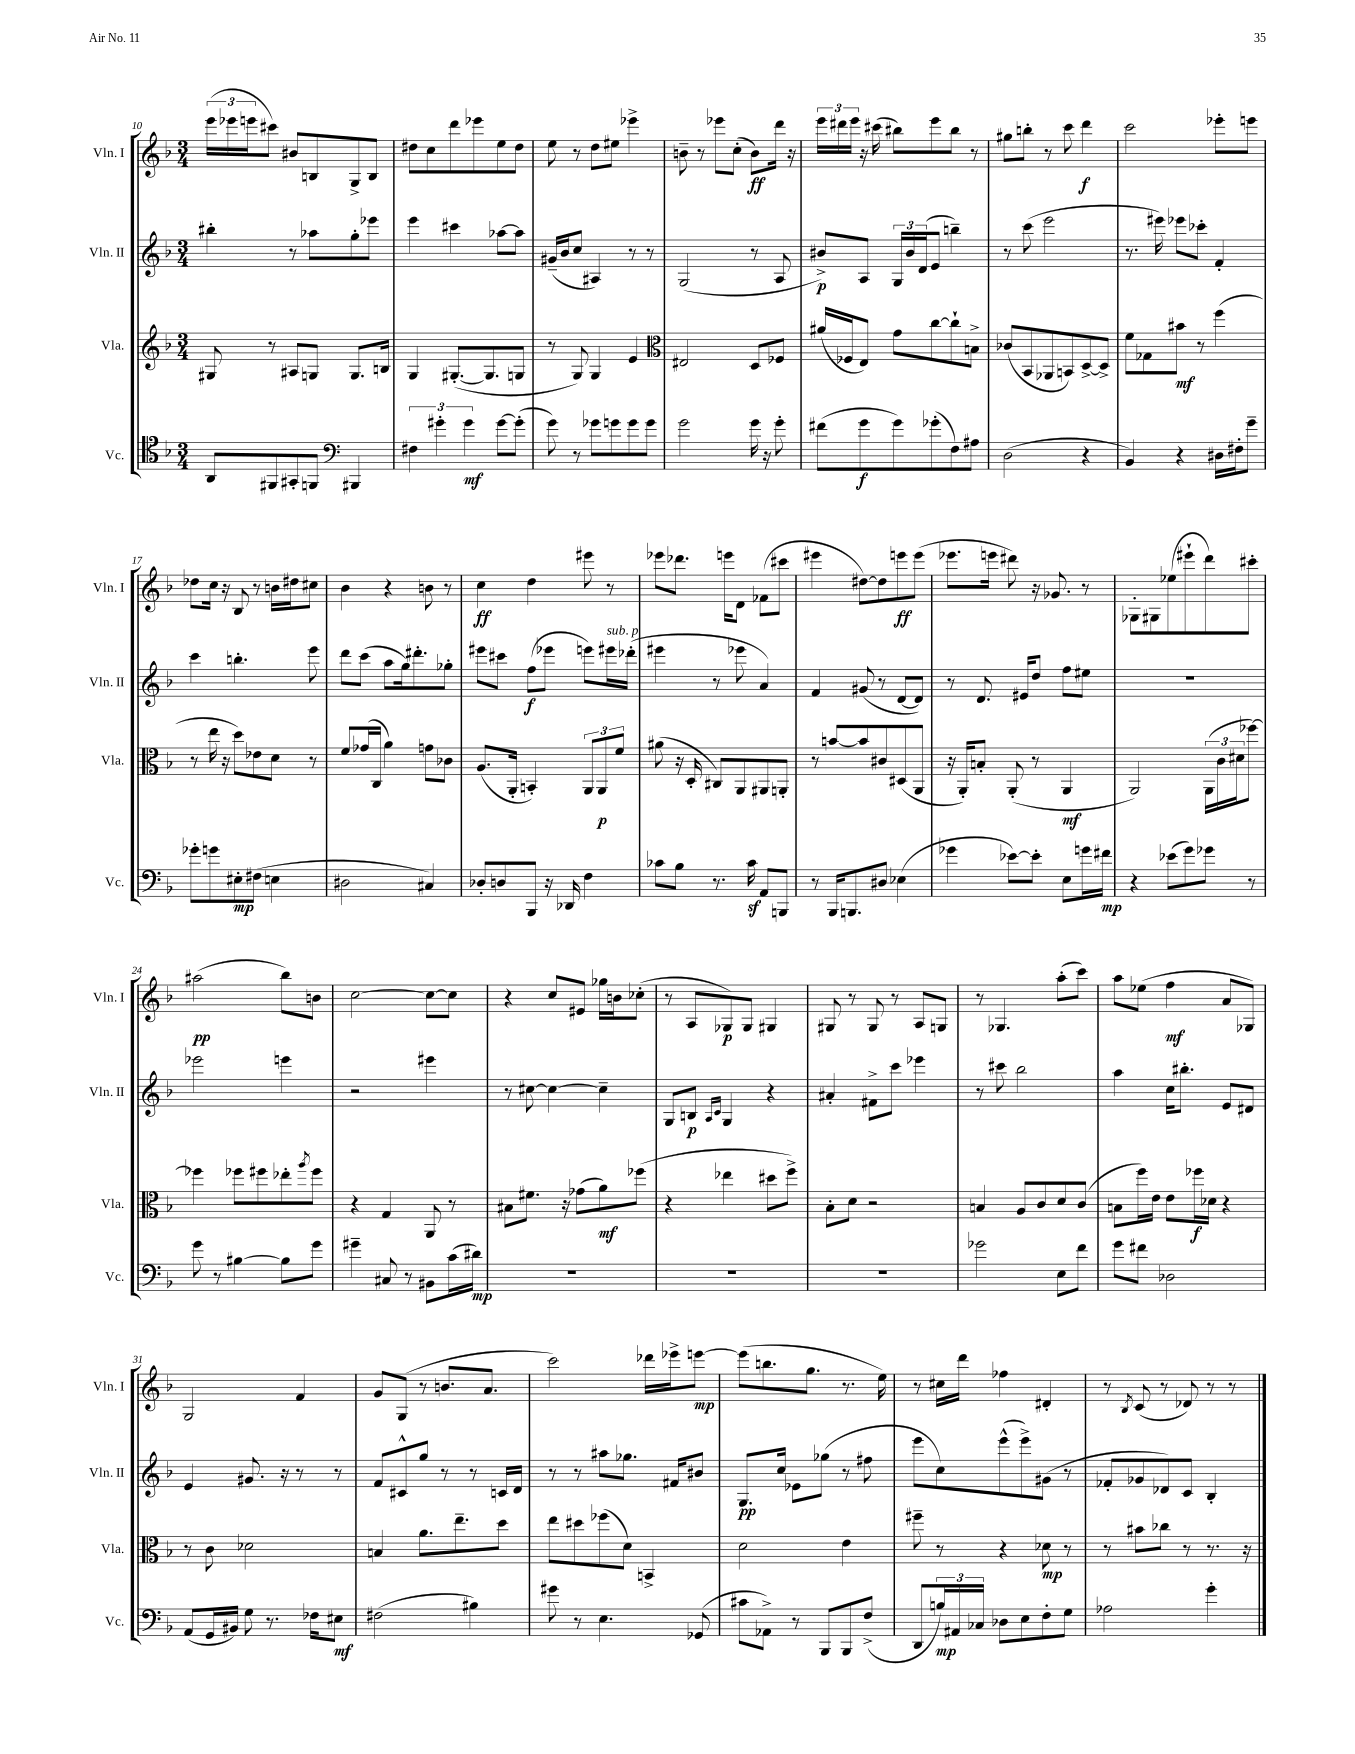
<<
\new StaffGroup <<
\new Staff = "s0" \with { instrumentName = "Vln. I" shortInstrumentName = "Vln. I" } {
    \clef treble \key f \major \numericTimeSignature \time 3/4
    \tuplet 3/2 { e'''16( ees'''16 e'''16 } cis'''8) bis'8 b8 g8-> b8 |
    dis''8 c''8 d'''8 ees'''8 e''8 dis''8 |
    e''8 r8 d''8 eis''8 ees'''4-> |
    b'8-- r8 ees'''8 c''8-.( b'8\ff) d'''16 r16 |
    \tuplet 3/2 { e'''16 dis'''16 e'''16 } r16 cis'''16( bis''8) e'''8 bis''8 r8 |
    gis''8 b''8-. r8 c'''8 d'''4\f |
    c'''2 ees'''8-. e'''8 |
    des''8 c''16 r16 bes8 r8 b'16 dis''16 cis''8 |
    bes'4 r4 b'8 r8 |
    c''4\ff d''4 eis'''8 r8 |
    ees'''8 des'''8. e'''16 d'8 fes'8( cis'''8 |
    eis'''4 dis''8~) dis''8 e'''8\ff e'''8( |
    ees'''8. e'''16 dis'''8) r16 ges'8. r8 |
    ges8-. gis8 ees''8( eis'''8-! d'''8) cis'''8-. |
    ais''2\pp( bes''8) b'8 |
    c''2~ c''8~ c''8 |
    r4 c''8 eis'8 ges''16 b'16 ces''8-.( |
    r8 a8 ges8\p) ges8 gis4 |
    gis8 r8 gis8 r8 a8 g8 |
    r8 ges4. a''8-.( c'''8) |
    a''8 ees''8( f''4\mf a'8 ges8) |
    g2 f'4 |
    g'8 g8( r8 b'8. a'8. |
    c'''2) des'''16 ees'''16-> e'''8~\mp |
    e'''8( b''8. g''8. r8. e''16) |
    r8 cis''16 d'''16 fes''4 dis'4-. |
    r8 \acciaccatura { bes8 } c'8( r8 des'8) r8 r8 \bar "|." |
}
\new Staff = "s1" \with { instrumentName = "Vln. II" shortInstrumentName = "Vln. II" } {
    \clef treble \key f \major \numericTimeSignature \time 3/4
    bis''4-. r8 aes''8 g''8-. ees'''8 |
    e'''4 cis'''4 aes''8~ aes''8 |
    gis'16--( bes'16 c''8 ais4) r8 r8 |
    g2( r8 a8 |
    bis'8->\p) a8 \tuplet 3/2 { g16 bis'16 d'16( } e'8 b''4--) |
    r8 c'''8( e'''2 |
    r8. eis'''16) ees'''8 ces'''8-. f'4-. |
    c'''4 b''4.-. e'''8 |
    d'''8 c'''8( a''8 g''16) dis'''8.-. ges''8-. |
    eis'''8 cis'''8 f''8\f( ees'''8 e'''8) eis'''16^\markup { \italic "sub. p" } des'''16-.( |
    eis'''4 r8 ees'''8 a'4) |
    f'4 gis'8( r8 d'8~ d'8) |
    r8 d'8. eis'16 d''8 f''8 eis''8 |
    R2. |
    ees'''2 e'''4 |
    r2 eis'''4 |
    r8 cis''8~ cis''4~ cis''4-- |
    g8 b8\p \grace { a16 c'16 } g4 r4 |
    ais'4-. fis'8-> c'''8 ees'''4 |
    r8 cis'''8 bes''2 |
    a''4 c''16 bis''8.-. e'8 dis'8 |
    e'4 gis'8. r16 r8 r8 |
    f'8 cis'8-^ g''8 r8 r8 c'16 d'16 |
    r8 r8 ais''8 ges''8. fis'16 bis'8 |
    g8.\pp c''16 ees'8 ges''8( r8 fis''8 |
    e'''8 c''8) e'''8-^( e'''8->) gis'8( r8 |
    fes'8-. ges'8 des'8) c'8 bes4-. \bar "|." |
}
\new Staff = "s2" \with { instrumentName = "Vla." shortInstrumentName = "Vla." } {
    \clef treble \key f \major \numericTimeSignature \time 3/4
    gis8 r8 ais8 g8 g8. b16 |
    g4 gis8.~-.( gis8. g8 |
    r8 g8) g4 e'4 |
    \clef alto eis2 d8 fes8 |
    ais'16( fes16 e8) g'8 c''8~ c''8-! b8-> |
    ces'8( bes,8 aes,8 b,8) d8~-> d8-> |
    f'8 ges8 bis'8\mf r8 f''4( |
    r8 e''16 r16 d''8) ees'8 d'8 r8 |
    f'8 ges'16( c16 a'4) g'8 ces'8 |
    a8.( a,16-. b,4-.) \tuplet 3/2 { a,8 a,8\p f'8 } |
    ais'8( r16 d16-. cis8) a,8 ais,8 a,8-. |
    r8 b'8~ b'8 cis'8 dis8( a,8 |
    r16 a,16-.) b8-. a,8-.( r8 a,4\mf |
    a,2) \tuplet 3/2 { a,16( c'16 dis'16 } fes''8~) |
    fes''4 fes''8 fis''8 ees''8-. \acciaccatura { a''8 } fis''8 |
    r4 g4 a,8 r8 |
    bis8 fis'8. r16 ges'8( a'8\mf) fes''8( |
    r4 ees''4 dis''8 f''8->) |
    bes8-. d'8 r2 |
    b4 a8 c'8 d'8 c'8( |
    b8 f''16) e'16 e'8 fes''16\f des'16 r4 |
    r8 c'8 des'2 |
    b4 a'8. e''8.-- d''8 |
    e''8 dis''8 fes''8( d'8) b,4-> |
    d'2 e'4 |
    fis''8-- r8 r4 des'8\mp r8 |
    r8 bis'8 ces''8 r8 r8. r16 \bar "|." |
}
\new Staff = "s3" \with { instrumentName = "Vc." shortInstrumentName = "Vc." } {
    \clef tenor \key f \major \numericTimeSignature \time 3/4
    a,8 fis,8 gis,8-. f,8 \clef bass bis,,4 |
    \tuplet 3/2 { fis4 gis'4-. gis'4\mf } gis'8~ gis'8-.( |
    g'8) r8 ges'8 g'8 g'8 g'8 |
    g'2 g'16 r16 g'8-. |
    fis'8( g'8\f g'8) ges'8-.( f8) ais8 |
    d2( r4 |
    bes,4) r4 dis16 fis16-. g'8-- |
    ges'8-. g'8 eis8-.\mp fis8( e4 |
    dis2 cis4) |
    des8-. d8 bes,,8 r16 des,16 f4 |
    ces'8 bes8 r8. ces'16\sf a,8 b,,8 |
    r8 bes,,16 b,,8. dis8 ees4( |
    ges'4 ees'8~) ees'8-. e8 g'16 fis'16\mp |
    r4 ees'8( g'8) ges'8 r8 |
    g'8 r8 bis4~ bis8 g'8 |
    gis'4-- cis8 r8 bis,8 c'16( dis'16\mp) |
    R2. |
    R2. |
    R2. |
    ges'2 e8 f'8 |
    g'8 fis'8 des2 |
    a,8( g,16 bis,16) g8 r8. fes16 eis8\mf |
    fis2( bis4) |
    gis'8 r8 e4. ges,8( |
    cis'8 aes,8->) r8 bes,,8 bes,,8 f8->( |
    d,8 \tuplet 3/2 { b16\mp) ais,16 ces16 } des8 e8 f8-. g8 |
    aes2 g'4-. \bar "|." |
}
>>
>>
\layout { \context { \Score currentBarNumber = #10 } }
